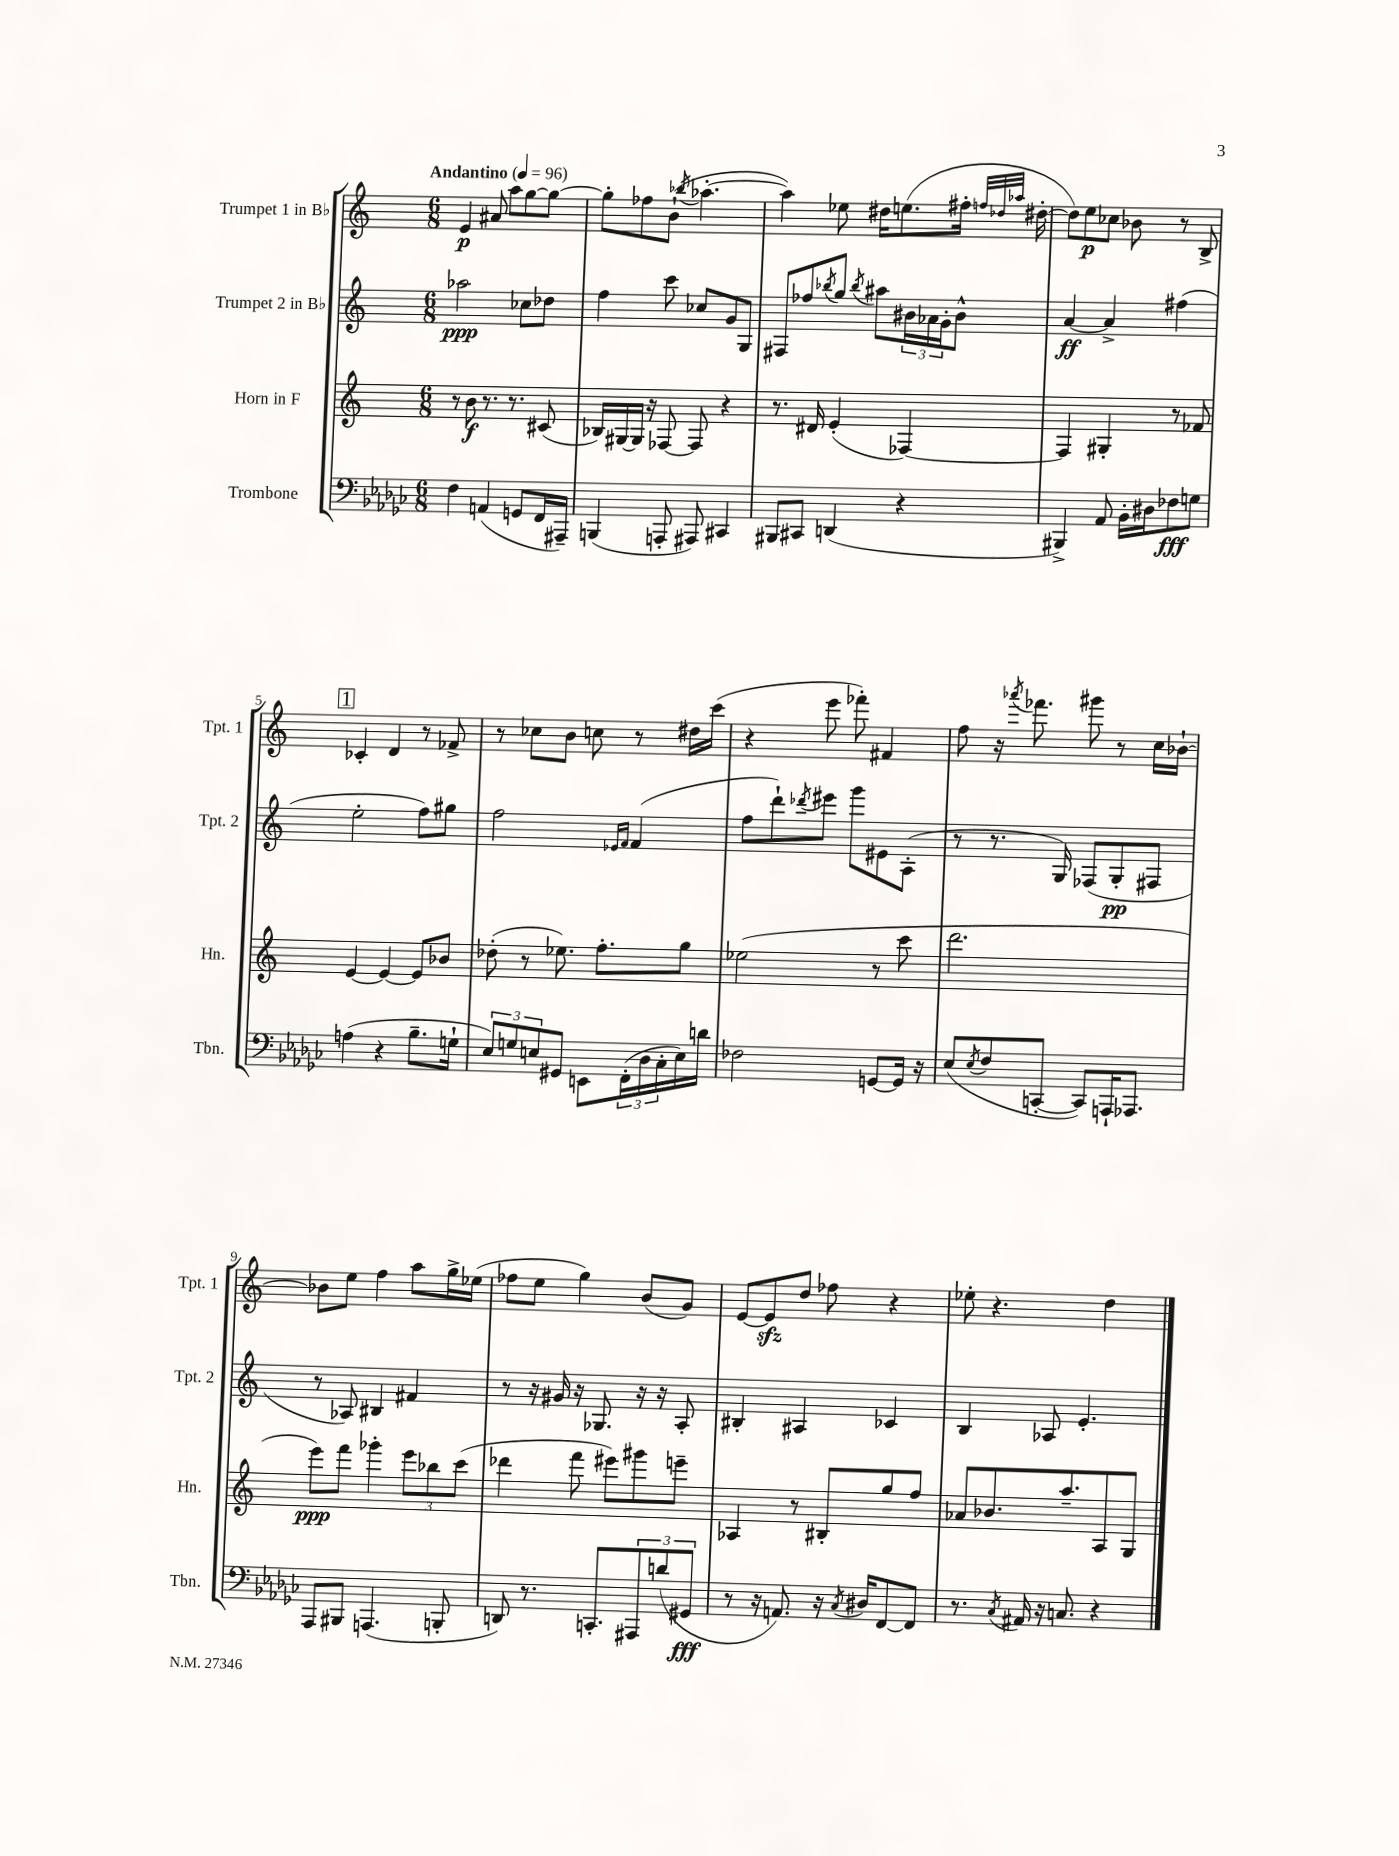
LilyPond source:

<<
\new StaffGroup <<
\new Staff = "s0" \with { instrumentName = "Trumpet 1 in Bb" shortInstrumentName = "Tpt. 1" } {
    \clef treble \key c \major \numericTimeSignature \time 6/8 \tempo "Andantino" 4 = 96
    e'4\p ais'8 a''8 g''8~ g''8~ |
    g''8-. fes''8 b'8-!( \acciaccatura { bes''8 } aes''4.~-. |
    aes''4) ees''8 dis''16 e''8.( fis''16-. \grace { f''32 des''32 aes''32 } dis''16~-. |
    dis''8) e''8\p ces''8 bes'8 r8 b8-> |
    \mark \markup { \box "1" } ces'4-. d'4 r8 fes'8-> |
    r8 ces''8 b'8 c''8 r8 dis''16 c'''16( |
    r4 e'''8 fes'''8-.) fis'4 |
    f''8 r16 \acciaccatura { aes'''8 } fes'''8. gis'''8 r8 c''16 bes'16~-! |
    bes'8 e''8 f''4 a''8 g''16-> ees''16( |
    fes''8 e''8 g''4) b'8( g'8) |
    e'8~ e'8\sfz d''8 fes''8 r4 |
    ees''8-. r4. d''4 \bar "|." |
}
\new Staff = "s1" \with { instrumentName = "Trumpet 2 in Bb" shortInstrumentName = "Tpt. 2" } {
    \clef treble \key c \major \numericTimeSignature \time 6/8
    aes''2\ppp ces''8 des''8 |
    f''4 c'''8 ces''8 g'8 g8 |
    fis8 fes''8 \acciaccatura { bes''8 } g''8 \acciaccatura { bes''8 } ais''8 \tuplet 3/2 { bis'16 aes'16 g'16-. } bis'8-^ |
    a'4~\ff a'4-> fis''4( |
    \mark \markup { \box "1" } e''2-. f''8) gis''8 |
    f''2 \grace { ees'16 f'16 } f'4( |
    f''8 d'''8-!) \acciaccatura { des'''8 } eis'''8 g'''8 eis'8 a8-.( |
    r8 r8. g16) fes8( g8-.\pp fis8 |
    r8 aes8) bis4 fis'4 |
    r8 r16 gis'16 r16 ges8. r16 r16 a8-. |
    bis4-. ais4 ces'4 |
    b4 aes8 e'4.-. \bar "|." |
}
\new Staff = "s2" \with { instrumentName = "Horn in F" shortInstrumentName = "Hn." } {
    \clef treble \key c \major \numericTimeSignature \time 6/8
    r8 b'8\f r8. r8. cis'8( |
    bes16) gis16~ gis16 r16 fes8~ fes8 r4 |
    r8. dis'16 e'4-.( fes4~) |
    fes4 gis4-. r8 fes'8 |
    \mark \markup { \box "1" } e'4~ e'4~ e'8 bes'8 |
    des''8-.( r8 ees''8.) f''8.-. g''8 |
    ees''2( r8 c'''8 |
    d'''2. |
    e'''8\ppp) f'''8 ges'''4-. \tuplet 3/2 { e'''8 bes''8 c'''8( } |
    des'''4 f'''8 eis'''8) gis'''8 e'''8-- |
    aes4 r8 bis8-. g''8 f''8 |
    aes'8 bes'8. a''8.-- a8 g8 \bar "|." |
}
\new Staff = "s3" \with { instrumentName = "Trombone" shortInstrumentName = "Tbn." } {
    \clef bass \key ges \major \numericTimeSignature \time 6/8
    f4 a,4( g,8 f,16 ais,,16--) |
    b,,4( a,,8-. ais,,8) cis,4 |
    bis,,8 cis,8 d,4( r4 |
    bis,,4->) aes,8 bes,16-. dis16 fes8\fff g8 |
    \mark \markup { \box "1" } a4( r4 bes8.-- g16-! |
    \tuplet 3/2 { ees8) g8 e8 } gis,8 e,8 \tuplet 3/2 { f,16-.( des16 ces16-. } e16) d'16 |
    fes2 g,8~ g,16 r16 |
    ees8( \acciaccatura { ees8 } f8 c,8~-. c,8) a,,16-! aes,,8. |
    aes,,8 bis,,8 a,,4.( b,,8-. |
    d,8) r8. c,8.-. \tuplet 3/2 { ais,,8 d'8( gis,8\fff } |
    r8 r16 a,8.) r16 \acciaccatura { ces8 } dis16 f,8~ f,8 |
    r8. \acciaccatura { ces8 } ais,16 r16 c8. r4 \bar "|." |
}
>>
>>
